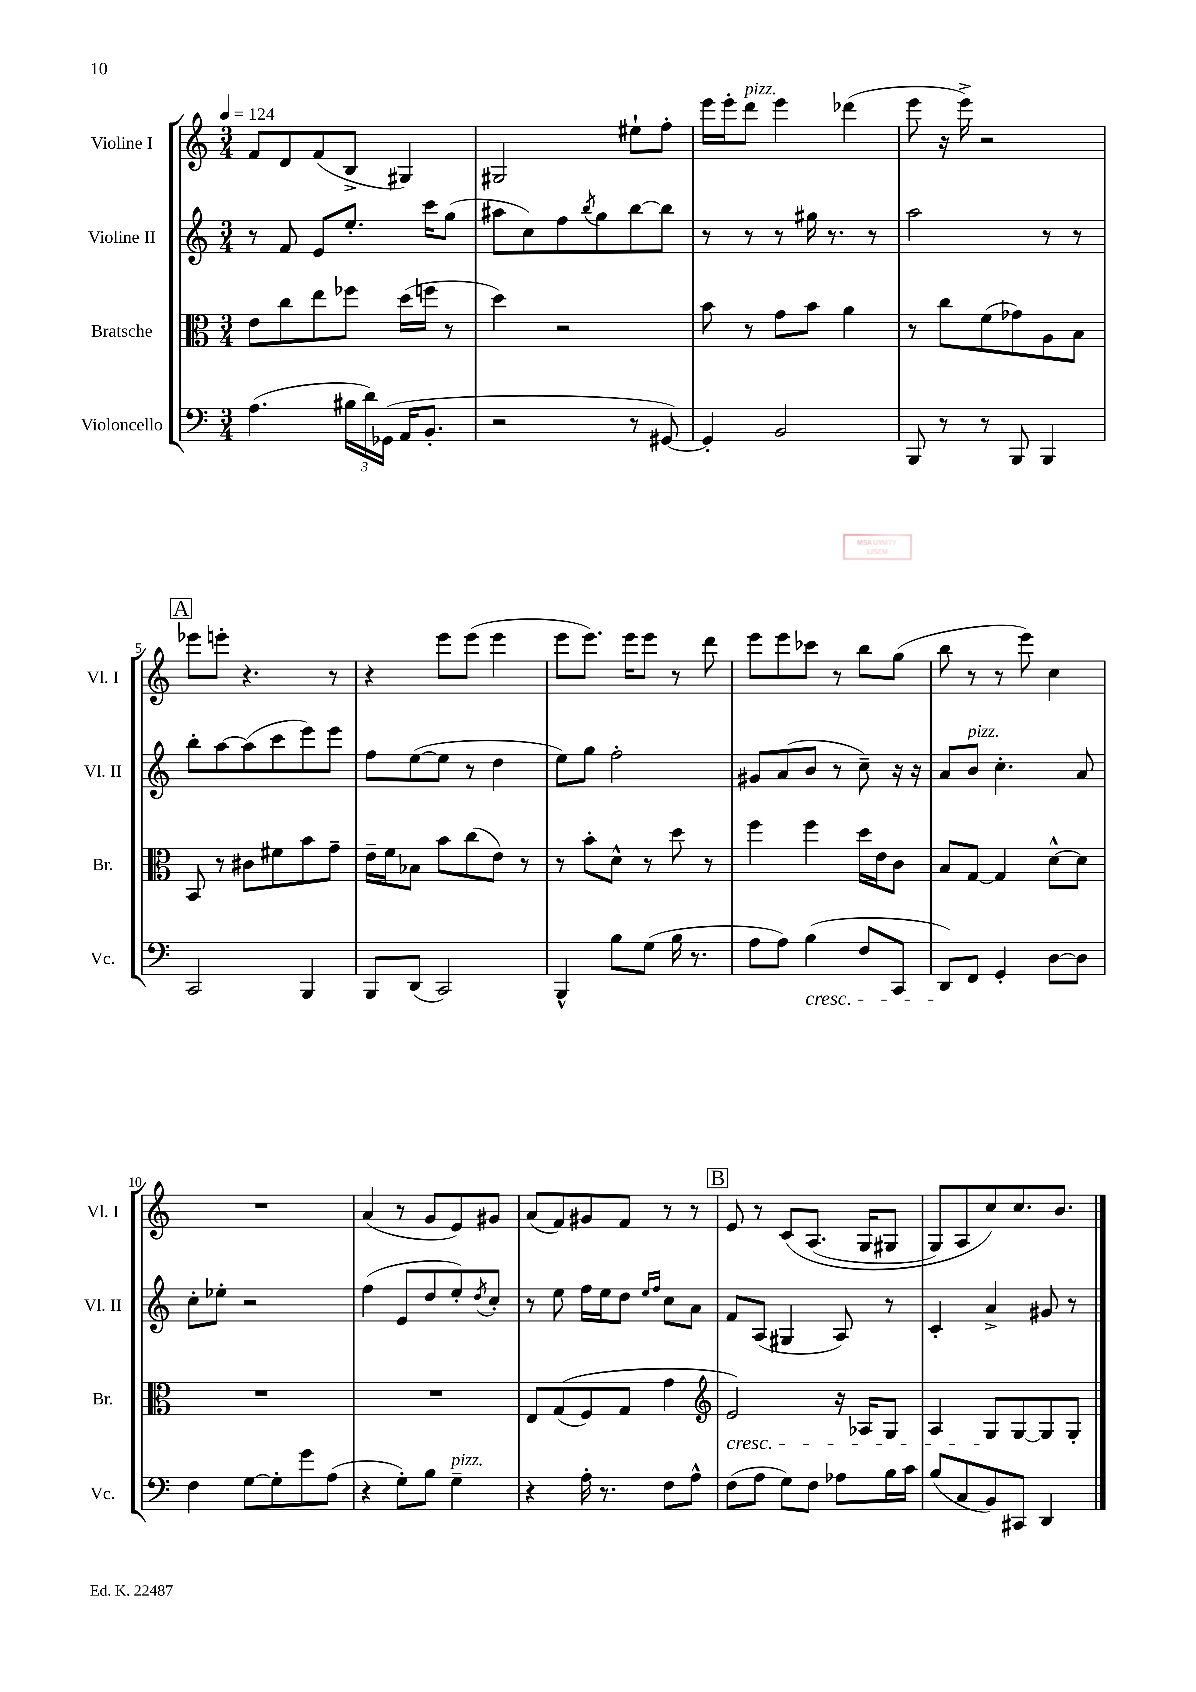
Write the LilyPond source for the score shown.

<<
\new StaffGroup <<
\new Staff = "s0" \with { instrumentName = "Violine I" shortInstrumentName = "Vl. I" } {
    \clef treble \key c \major \numericTimeSignature \time 3/4 \tempo 4 = 124
    f'8 d'8 f'8( b8-> gis4) |
    gis2 eis''8-! f''8-. |
    e'''16 e'''16-. d'''8^\markup { \italic "pizz." } e'''4 des'''4( |
    e'''8 r16 e'''16->) r2 |
    \mark \markup { \box "A" } ees'''8 e'''8-. r4. r8 |
    r4 e'''8 e'''8( e'''4 |
    e'''8 e'''8.) e'''16 e'''8 r8 d'''8 |
    e'''8 e'''8 ces'''8 r8 b''8 g''8( |
    b''8 r8 r8 e'''8) c''4 |
    R2. |
    a'4( r8 g'8 e'8) gis'8 |
    a'8( f'8) gis'8 f'8 r8 r8 |
    \mark \markup { \box "B" } e'8 r8 c'8\( a8.( g16 gis8 |
    g8) a8 c''8\) c''8. b'8. \bar "|." |
}
\new Staff = "s1" \with { instrumentName = "Violine II" shortInstrumentName = "Vl. II" } {
    \clef treble \key c \major \numericTimeSignature \time 3/4
    r8 f'8 e'8 e''8.-. c'''16 g''8( |
    ais''8 c''8) f''8 \acciaccatura { b''8 } g''8 b''8~ b''8 |
    r8 r8 r8 gis''16 r8. r8 |
    a''2 r8 r8 |
    \mark \markup { \box "A" } b''8-. a''8~ a''8( c'''8 e'''8) e'''8 |
    f''8 e''8~( e''8 r8 d''4 |
    e''8) g''8 f''2-. |
    gis'8 a'8( b'8 r8 c''8--) r16 r16 |
    a'8 b'8^\markup { \italic "pizz." } c''4.-. a'8 |
    c''8-. ees''8-. r2 |
    f''4( e'8 d''8 e''8-.) \acciaccatura { d''8 } c''8-. |
    r8 e''8 f''16 e''16 d''8 \grace { e''16 f''16 } c''8 a'8 |
    \mark \markup { \box "B" } f'8 a8( gis4 a8) r8 |
    c'4-. a'4-> gis'8 r8 \bar "|." |
}
\new Staff = "s2" \with { instrumentName = "Bratsche" shortInstrumentName = "Br." } {
    \clef alto \key c \major \numericTimeSignature \time 3/4
    e'8 c''8 e''8 fes''8 d''16( f''16 r8 |
    d''4) r2 |
    b'8 r8 g'8 b'8 a'4 |
    r8 c''8 f'8( ges'8) a8 b8 |
    \mark \markup { \box "A" } b,8 r8 cis'8 fis'8 b'8 g'8-- |
    e'16-- f'16 bes8 b'8 c''8( e'8) r8 |
    r8 b'8-. d'8-^ r8 d''8 r8 |
    f''4 f''4 d''16 e'16 c'8 |
    b8 g8~ g4 d'8~-^ d'8 |
    R2. |
    R2. |
    e8 g8(\( f8) g8 g'4 |
    \mark \markup { \box "B" } \clef treble e'2\cresc\) r16 aes16 g8 |
    a4 g8\! g8~ g8 g8-. \bar "|." |
}
\new Staff = "s3" \with { instrumentName = "Violoncello" shortInstrumentName = "Vc." } {
    \clef bass \key c \major \numericTimeSignature \time 3/4
    a4.( \tuplet 3/2 { bis16 d'16) ges,16( } a,16 b,8.-. |
    r2 r8 gis,8~) |
    gis,4-. b,2 |
    b,,8 r8 r8 b,,8 b,,4 |
    \mark \markup { \box "A" } c,2 b,,4 |
    b,,8 d,8( c,2) |
    b,,4-^ b8 g8( b16 r8. |
    a8 a8) b4\cresc( f8 c,8 |
    d,8\!) f,8 g,4-. d8~ d8 |
    f4 g8~ g8-. g'8 a8( |
    r4 g8-.) b8 g4--^\markup { \italic "pizz." } |
    r4 a16-. r8. f8 a8-^ |
    \mark \markup { \box "B" } f8( a8 g8) f8 aes8 b16 c'16 |
    b8( c8 b,8) cis,8 d,4 \bar "|." |
}
>>
>>
